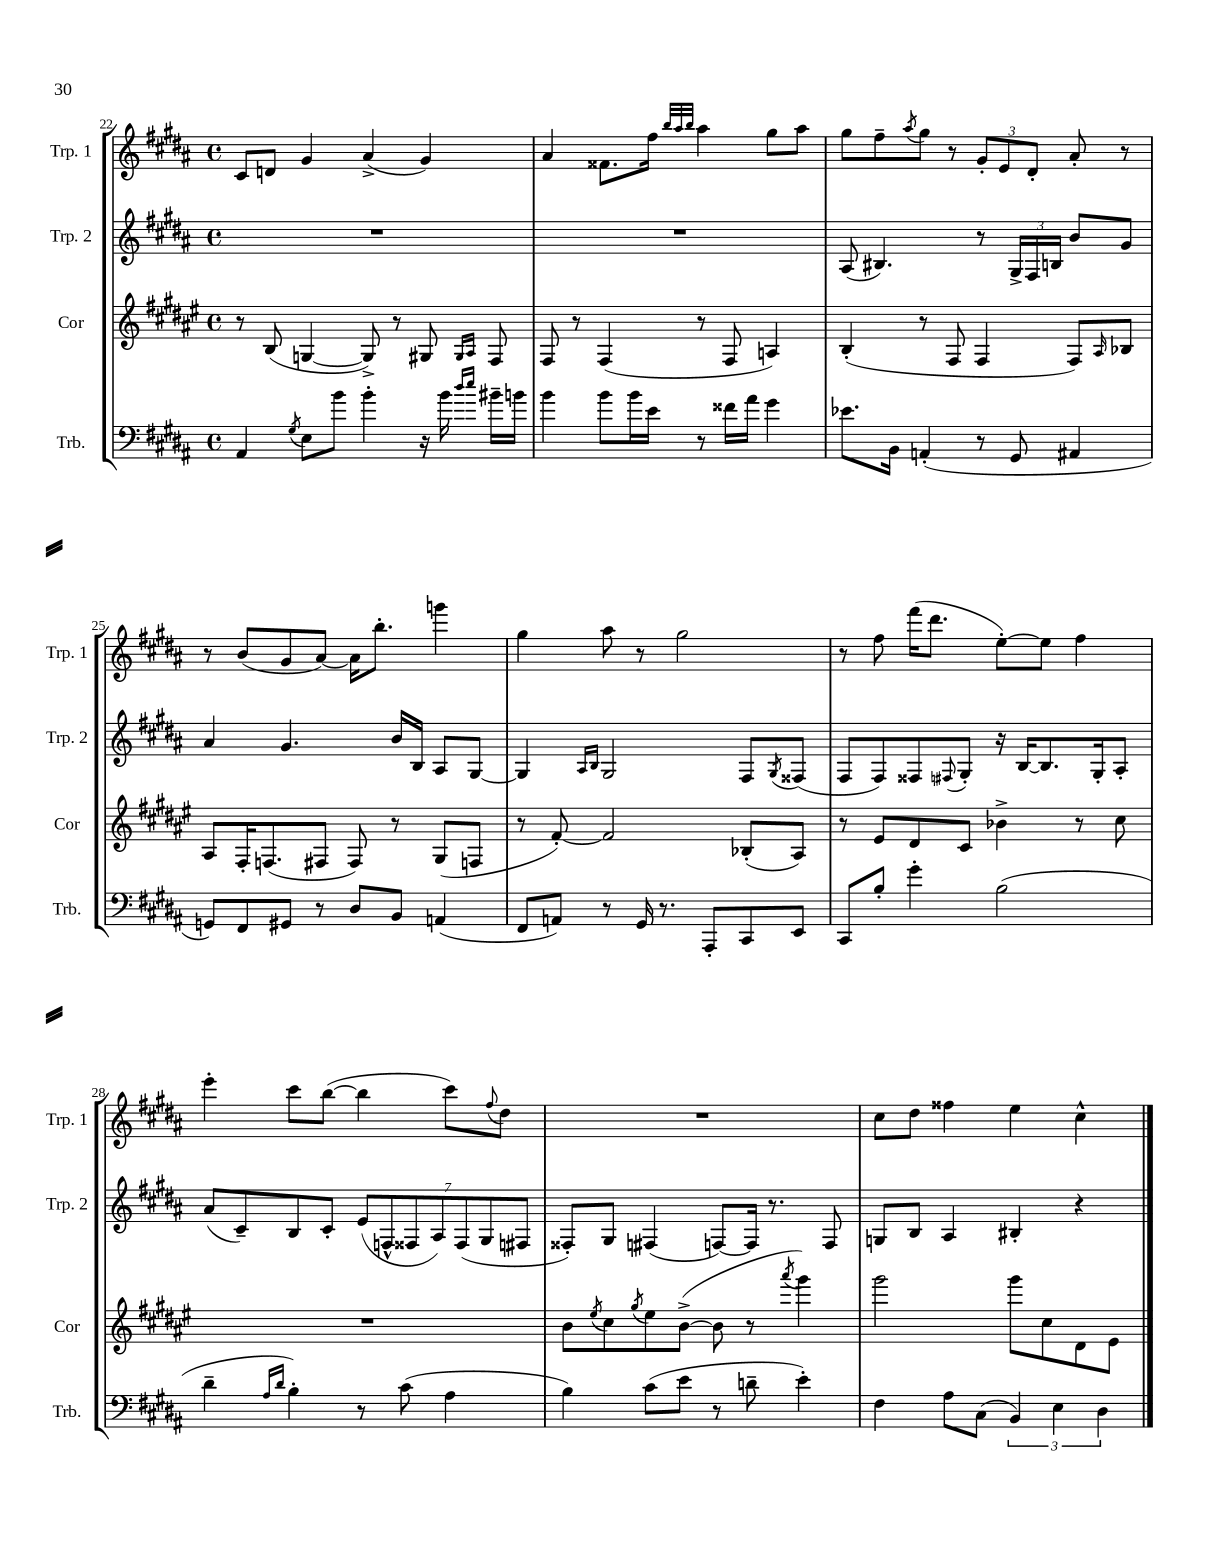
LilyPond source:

<<
\new StaffGroup <<
\new Staff = "s0" \with { instrumentName = "Trp. 1" shortInstrumentName = "Trp. 1" } {
    \clef treble \key b \major \defaultTimeSignature \time 4/4
    cis'8 d'8 gis'4 ais'4->( gis'4) |
    ais'4 fisis'8. fis''16 \grace { b''32 ais''32 b''32 } ais''4 gis''8 ais''8 |
    gis''8 fis''8-- \acciaccatura { ais''8 } gis''8 r8 \tuplet 3/2 { gis'8-. e'8 dis'8-. } ais'8-. r8 |
    r8 b'8( gis'8 ais'8~) ais'16 b''8.-. g'''4 |
    gis''4 ais''8 r8 gis''2 |
    r8 fis''8 fis'''16( dis'''8. e''8~-.) e''8 fis''4 |
    e'''4-. cis'''8 b''8~( b''4 cis'''8) \appoggiatura { fis''8 } dis''8 |
    R1 |
    cis''8 dis''8 fisis''4 e''4 cis''4-^ \bar "|." |
}
\new Staff = "s1" \with { instrumentName = "Trp. 2" shortInstrumentName = "Trp. 2" } {
    \clef treble \key b \major \defaultTimeSignature \time 4/4
    R1 |
    R1 |
    ais8( bis4.) r8 \tuplet 3/2 { gis16-> fis16 b16 } b'8 gis'8 |
    ais'4 gis'4. b'16 b16 ais8 gis8~ |
    gis4 \grace { ais16 b16 } gis2 fis8 \acciaccatura { gis8 } fisis8( |
    fis8 fis8) fisis8 \appoggiatura { fis8 } gis8-. r16 b16~ b8. gis16-. ais8-. |
    ais'8( cis'8--) b8 cis'8-. \tuplet 7/4 { e'8( f8-^ fisis8 ais8) fisis8( gis8 fis8 } |
    fisis8-.) gis8 fis4( f8~) f16 r8. f8 |
    g8 b8 ais4 bis4-. r4 \bar "|." |
}
\new Staff = "s2" \with { instrumentName = "Cor" shortInstrumentName = "Cor" } {
    \clef treble \key fis \major \defaultTimeSignature \time 4/4
    r8 b8( g4~ g8->) r8 gis8 \grace { gis16 ais16 } fis8 |
    fis8 r8 fis4( r8 fis8 a4) |
    b4-.( r8 fis8 fis4 fis8) \grace { ais16 } bes8 |
    ais8 fis16-. f8.( fis8 fis8) r8 gis8( f8 |
    r8 fis'8~-.) fis'2 bes8-.( ais8) |
    r8 eis'8 dis'8 cis'8 bes'4-> r8 cis''8 |
    R1 |
    b'8 \acciaccatura { eis''8 } cis''8 \acciaccatura { gis''8 } eis''8 b'8~->( b'8 r8 \acciaccatura { ais'''8 } gis'''4) |
    gis'''2 gis'''8 cis''8 dis'8 eis'8 \bar "|." |
}
\new Staff = "s3" \with { instrumentName = "Trb." shortInstrumentName = "Trb." } {
    \clef bass \key b \major \defaultTimeSignature \time 4/4
    ais,4 \acciaccatura { gis8 } e8 b'8 b'4-. r16 b'16 \grace { dis''16 e''16 } bis'16-- b'16 |
    b'4 b'8 b'16 e'16 r8 fisis'16 ais'16 gis'4 |
    ees'8. b,16 a,4-.( r8 gis,8 ais,4 |
    g,8) fis,8 gis,8 r8 dis8 b,8 a,4( |
    fis,8 a,8) r8 gis,16 r8. ais,,8-. cis,8 e,8 |
    cis,8 b8-. gis'4-. b2( |
    dis'4-- \grace { ais16 dis'16 } b4-.) r8 cis'8( ais4 |
    b4) cis'8( e'8 r8 d'8-- e'4-.) |
    fis4 ais8 cis8( \tuplet 3/2 { b,4) e4 dis4 } \bar "|." |
}
>>
>>
\layout { \context { \Score currentBarNumber = #22 } }
